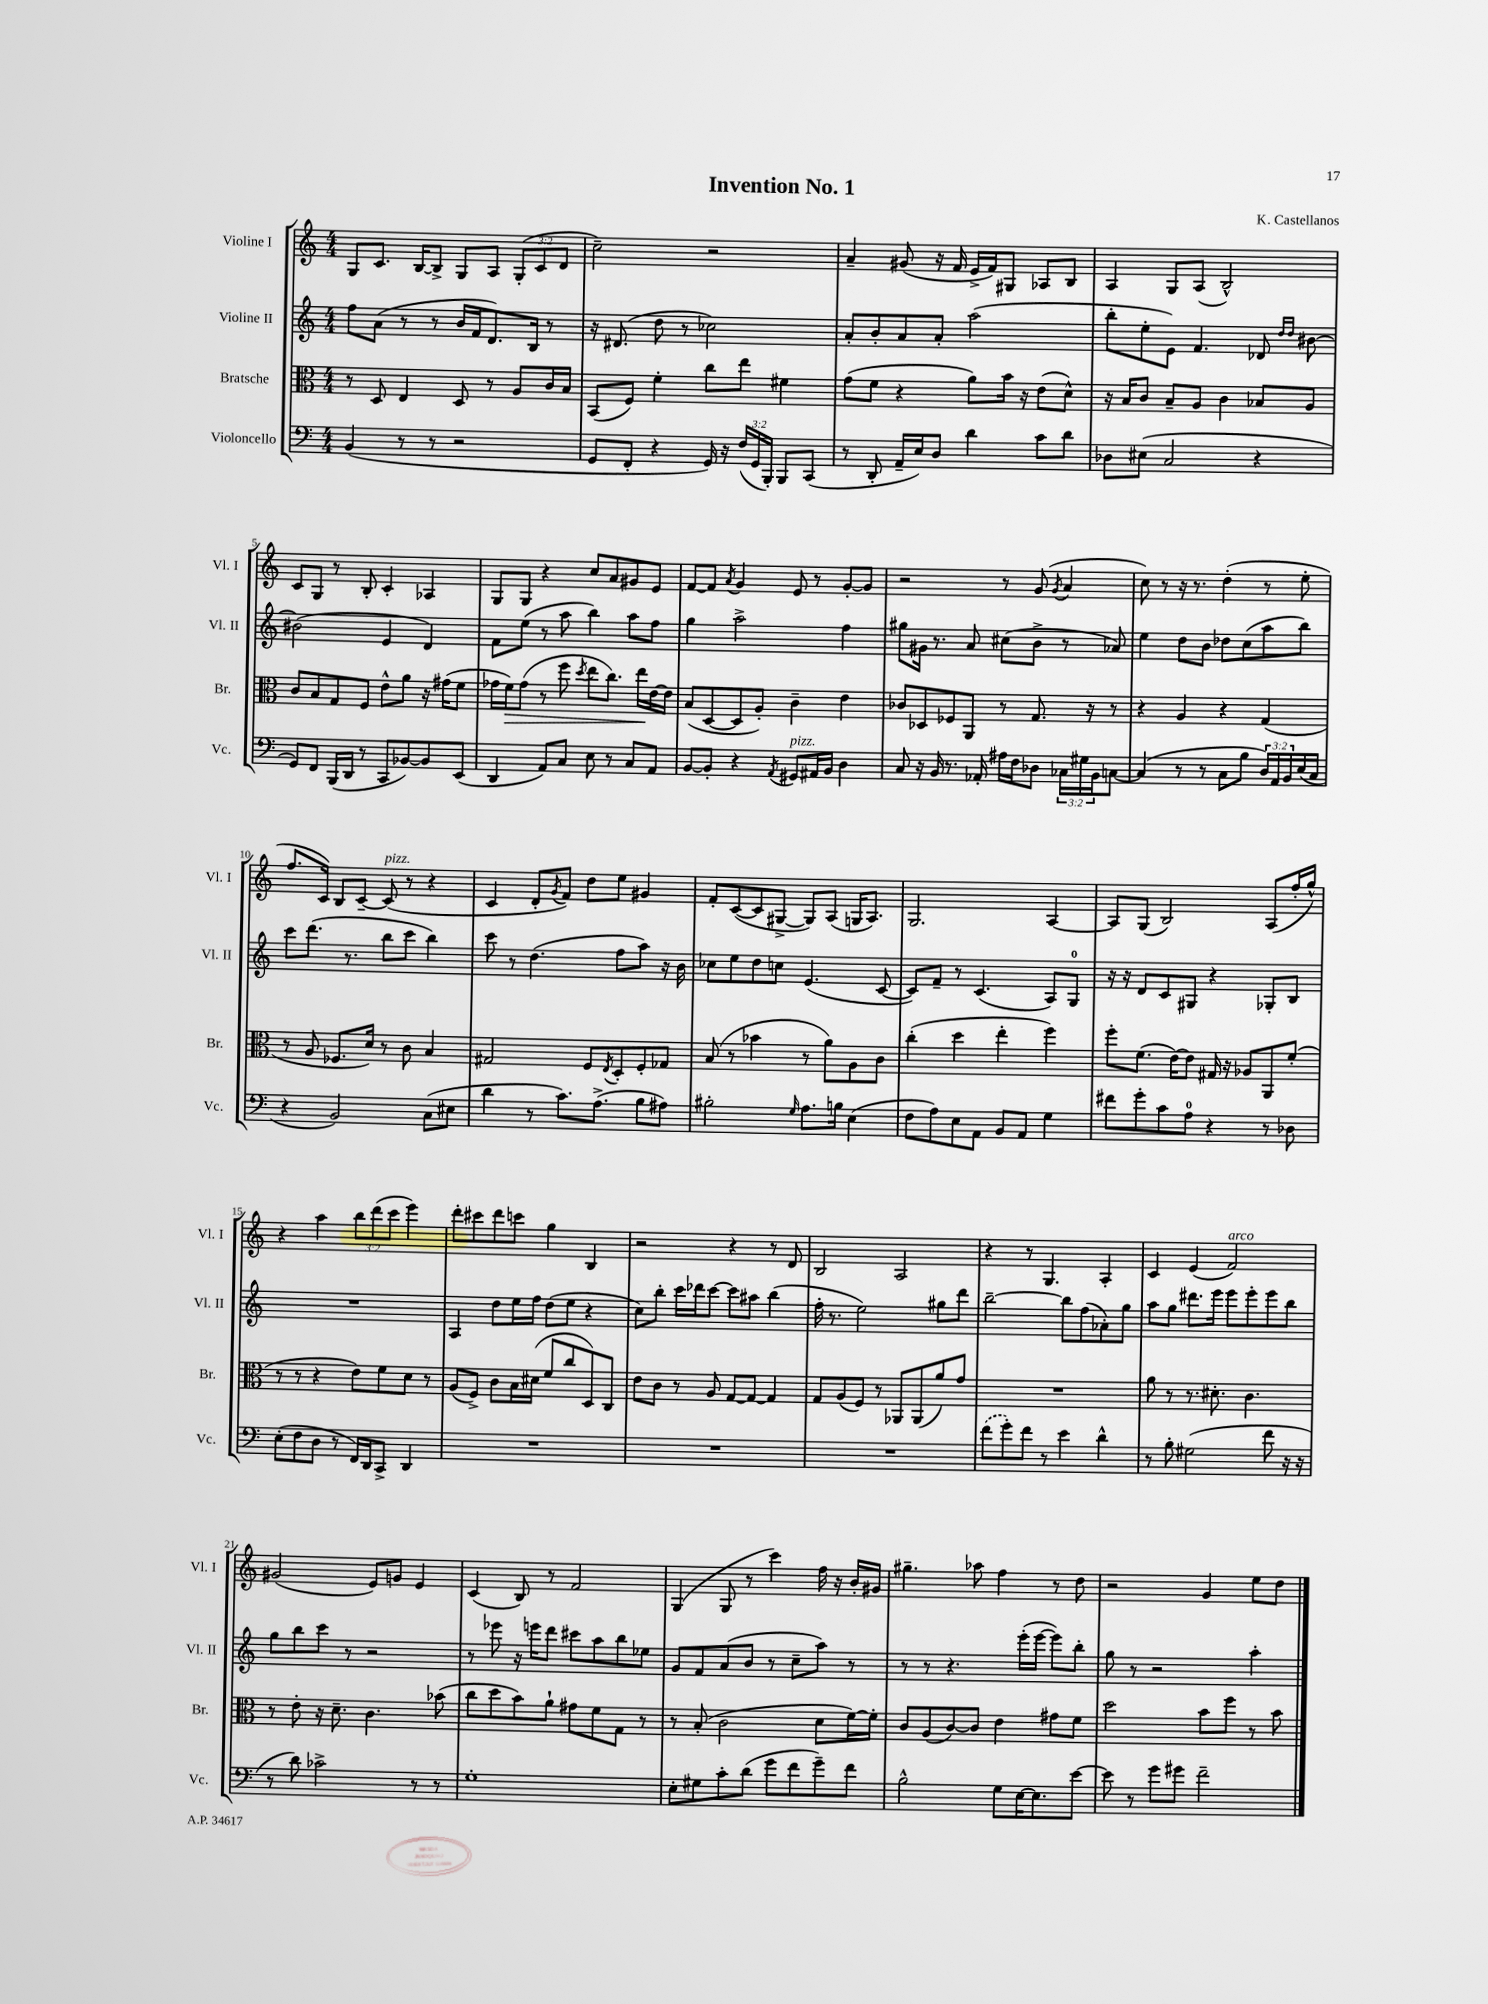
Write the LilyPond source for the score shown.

\header { title = "Invention No. 1" composer = "K. Castellanos" }
<<
\new StaffGroup <<
\new Staff = "s0" \with { instrumentName = "Violine I" shortInstrumentName = "Vl. I" } {
    \clef treble \key c \major \numericTimeSignature \time 4/4 \override Staff.TupletNumber.text = #tuplet-number::calc-fraction-text
    g8 c'8. b16~ b8-> g8 a8 \tuplet 3/2 { g8-.( c'8 d'8 } |
    c''2--) r2 |
    a'4-- gis'8( r16 f'16 e'16-> f'16) gis8 aes8 b8 |
    a4 g8 a8( b2-^) |
    c'8 g8 r8 b8-. c'4-. aes4 |
    g8 g8 r4 c''8 a'8 gis'8 e'8 |
    f'8~ f'8 \acciaccatura { a'8 } g'4 e'8 r8 g'8~-. g'8 |
    r2 r8 g'8( \acciaccatura { g'8 } a'4 |
    c''8) r8 r16 r8. d''4-.( r8 e''8-. |
    f''8. c'16) b8 c'8~-- c'8^\markup { \italic "pizz." }( r8 r4 |
    c'4 d'8-. \acciaccatura { g'8 } f'8) d''8 e''8 gis'4 |
    f'8-. c'8~( c'8 gis8~-> gis8) a8( g16 a8.) |
    g2. a4~ |
    a8 g8( b2) a8( f''16-. g''16-^) |
    r4 a''4 \tuplet 3/2 { b''8 d'''8( c'''8 } e'''4) |
    d'''8-. cis'''8 d'''8 c'''8 g''4 b4 |
    r2 r4 r8 d'8 |
    b2 a2 |
    r4 r8 g4. a4-. |
    c'4 e'4( f'2^\markup { \italic "arco" }) |
    gis'2( e'8) g'8 e'4 |
    c'4( b8) r8 f'2 |
    g4( g8 r8 c'''4) f''16 r16 b'16-. gis'16 |
    gis''4.-- aes''8 f''4 r8 d''8 |
    r2 g'4 e''8 d''8 \bar "|." |
}
\new Staff = "s1" \with { instrumentName = "Violine II" shortInstrumentName = "Vl. II" } {
    \clef treble \key c \major \numericTimeSignature \time 4/4
    f''8 a'8( r8 r8 b'16 f'16 d'8.) b16 r8 |
    r16 dis'8.( d''8 r8 ces''2) |
    a'8-. b'8-. a'8 a'8-. a''2( |
    b''8-. e''8-. e'8) f'4. des'8 \grace { d''16 d''16 } bis'8~ |
    bis'2( e'4 d'4) |
    f'8 e''8( r8 a''8 b''4) a''8 f''8 |
    g''4 a''2-> f''4 |
    gis''8 gis'16 r8. a'8 cis''8( b'8-> r8 aes'8) |
    e''4 d''8 b'8 des''8 c''8( a''8 b''8) |
    c'''8 d'''8.( r8. b''8 c'''8 b''4) |
    c'''8 r8 d''4.( f''8 a''8) r16 b'16 |
    ces''8 e''8 d''8 c''8 e'4.( c'8~ |
    c'8) f'8-- r8 c'4.( a8) g8-0 |
    r16 r16 d'8 c'8 gis8 r4 ges8-. b8 |
    R1 |
    a4 d''8 e''16 f''16 d''8( e''8 r4 |
    c''8) b''8-. c'''16 des'''16 c'''8~ c'''8 ais''8 b''4( |
    f''16-. r8. e''2) gis''8 d'''8 |
    b''2~-- b''8 f''8( aes'8-.) g''8 |
    a''8 g''8 dis'''8. e'''16 e'''8 e'''8-. e'''8 b''8 |
    g''8 b''8 c'''8 r8 r2 |
    r8 ees'''8 r16 e'''16 d'''8 cis'''8 a''8 b''8 ees''8 |
    g'8 f'8 a'8( b'8 r8 c''8-- a''8) r8 |
    r8 r8 r4. e'''16-.( e'''16~ e'''8) b''8-. |
    g''8 r8 r2 a''4-. \bar "|." |
}
\new Staff = "s2" \with { instrumentName = "Bratsche" shortInstrumentName = "Br." } {
    \clef alto \key c \major \numericTimeSignature \time 4/4
    r8 d8 e4 d8 r8 a8 c'16 b16 |
    b,8( f8) f'4-. c''8 e''8 fis'4 |
    g'8( f'8 r4 a'8) b'16 r16 e'8( d'8-^) |
    r16 b16 c'8 b8-- a8 c'4 bes8 a8 |
    c'8 b8 g8 f8 e'8-^ a'8 r16 gis'16( f'8 |
    ges'16 f'16\>) ges'8( r8 f''8 \acciaccatura { d''8 } e''8 c''8.) e''16\! e'16~ e'16 |
    b8( d8~ d8 a8-.) c'4-- e'4 |
    ces'8 des8 fes8 a,8 r8 g8. r16 r8 |
    r4 a4 r4 g4( |
    r8 a8 fes8. d'16) r8 c'8 b4 |
    gis2 f8 \acciaccatura { e8 } d8-. f8-. ges8 |
    b8( r8 bes'4 r8 a'8) a8 c'8 |
    c''4-.( d''4 e''4-. f''4) |
    f''8-. f'8.( e'16~) e'8 gis16 r16 aes8 a,8 f'8-.( |
    r8 r8 r4 e'8) f'8 d'8 r8 |
    a8( f8->) c'8 b16 dis'16( f'8 c''8 d8) c8 |
    e'8 c'8 r8 a8 g8~ g8~ g4 |
    g8 a8( f8) r8 aes,8 aes,8( a'8) g'8 |
    R1 |
    a'8 r8 r8. dis'8.-. c'4. |
    r8 e'8-. r16 d'8.-- c'4. bes'8( |
    c''8 d''8 b'8) a'8-! gis'8 f'8 g8 r8 |
    r8 b8-.( c'2 d'8 f'16~) f'16-. |
    c'8 a8( c'8~) c'8 e'4 gis'8 f'8 |
    d''2 b'8 f''8 r8 b'8 \bar "|." |
}
\new Staff = "s3" \with { instrumentName = "Violoncello" shortInstrumentName = "Vc." } {
    \clef bass \key c \major \numericTimeSignature \time 4/4 \override Staff.TupletNumber.text = #tuplet-number::calc-fraction-text
    b,4( r8 r8 r2 |
    g,8 f,8-. r4 g,16) r16 \tuplet 3/2 { f16( g,16 b,,16-.) } b,,8 c,8( |
    r8 d,8-. a,16-- e16) d8 d'4 c'8 d'8 |
    des8 eis8( c2 r4 |
    g,8) f,8 b,,16( d,16 r8 c,8 bes,8~) bes,8 e,8( |
    d,4 a,8) c8 e8 r8 c8 a,8 |
    b,8~ b,8-. r4 \acciaccatura { a,8 } gis,8^\markup { \italic "pizz." } ais,16 b,16 d4 |
    c8 r16 b,16 r8. aes,16-. ais16 f16 des8 \tuplet 3/2 { ces16 gis16 b,16 } c8~ |
    c4( r8 r8 c8 b8 \tuplet 3/2 { d16) a,16 b,16 } e16( c16 |
    r4 b,2) c8( eis8 |
    d'4 r8 c'8.) a8.->( b8 ais8) |
    bis2-. \grace { g16 } a8. b16 e4( |
    f8 a8) e8 a,8 b,8 a,8 g4 |
    fis'8 g'8-. c'8 a8-0 r4 r8 des8 |
    e8-.( f8 d8 r8 f,16) d,16 c,8-> d,4 |
    R1 |
    R1 |
    R1 |
    \once \slurDashed f'8( g'8-.) f'8 r8 e'4 d'4-^ |
    r8 b8-. gis2( f'8 r16 r16 |
    r8 d'8) ces'2-> r8 r8 |
    g1-. |
    e8-. gis8 c'8-. d'8( g'8 f'8 g'8--) f'8 |
    b2-^ g8 e16~ e8. e'8~ |
    e'8 r8 g'8 gis'8 f'2-- \bar "|." |
}
>>
>>
